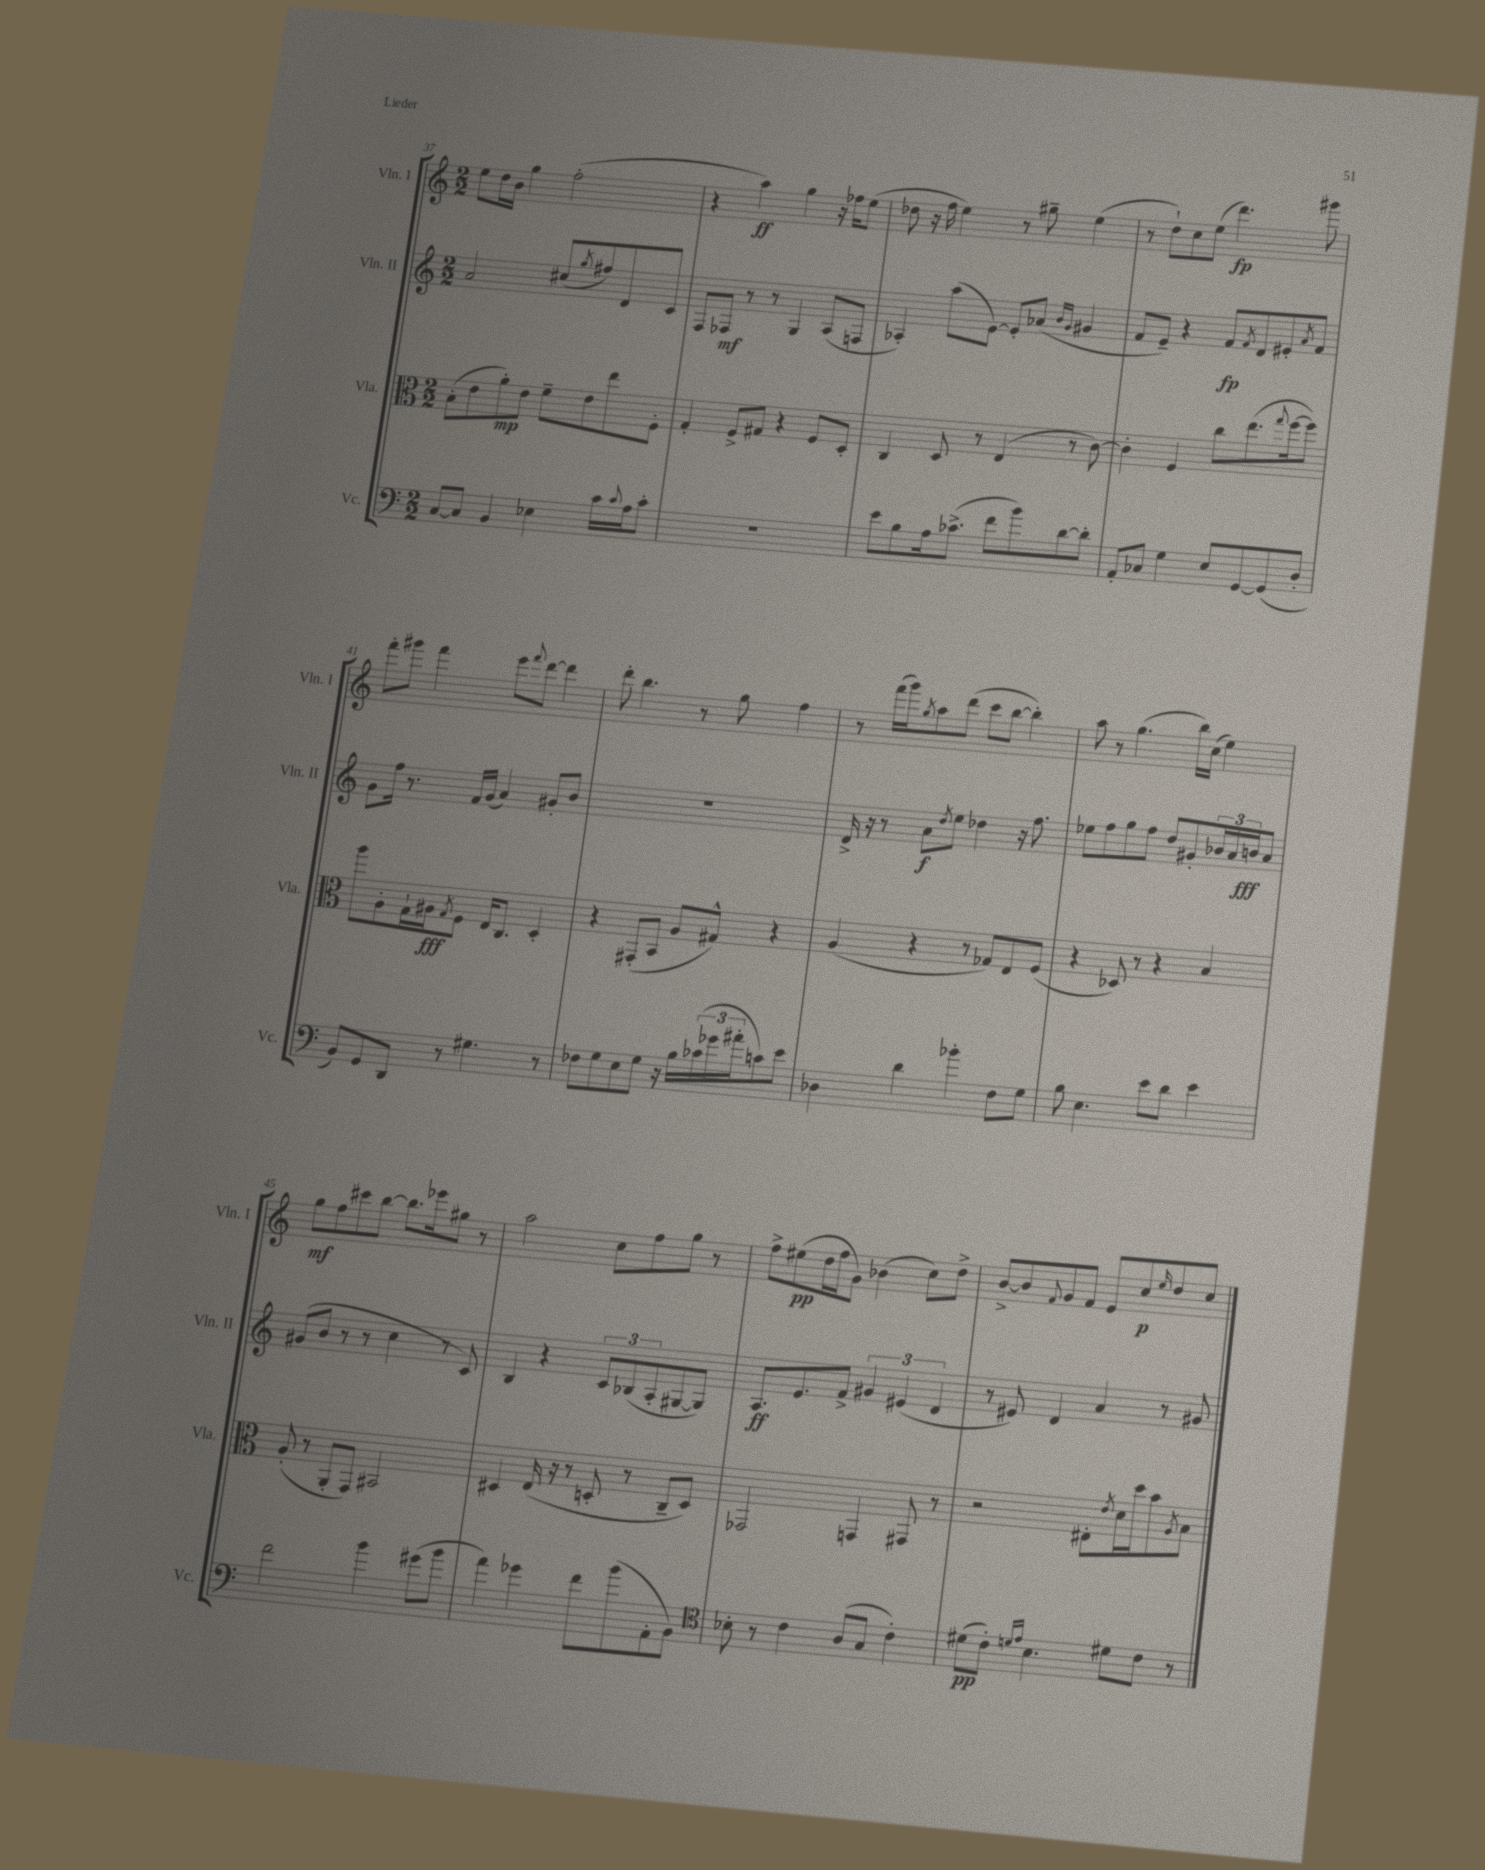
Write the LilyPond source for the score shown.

<<
\new StaffGroup <<
\new Staff = "s0" \with { instrumentName = "Vln. I" shortInstrumentName = "Vln. I" } {
    \clef treble \key c \major \numericTimeSignature \time 2/2
    e''8 d''16 b'16 g''4 f''2-.( |
    r4 a''4\ff) g''4 r16 fes''16 e''8( |
    des''8 r16 f''16 e''4) r8 gis''8-- e''4( |
    r8 d''8-!) c''8 e''8( d'''4.\fp) gis'''8 |
    f'''8-. gis'''8 f'''4 e'''8 \appoggiatura { f'''8 } d'''8~ d'''4 |
    d'''8-. b''4. r8 g''8 f''4 |
    r8 f'''16( g'''16) \acciaccatura { g''8 } a''8 d'''8( c'''8 b''8~ b''4-.) |
    a''8 r8 g''4.( b''16) c''16( e''4) |
    g''8\mf f''8 cis'''8 b''8~ b''8. ees'''16 gis''8 r8 |
    a''2 c''8 f''8 g''8 r8 |
    f''8-> eis''8\pp( d''16 f''16 g'8) bes'4( c''8) d''8-> |
    b'8~-> b'8 \appoggiatura { f'8 } g'8 f'8 e'8 c''8\p \grace { e''16 } d''8 c''8 \bar "|." |
}
\new Staff = "s1" \with { instrumentName = "Vln. II" shortInstrumentName = "Vln. II" } {
    \clef treble \key c \major \numericTimeSignature \time 2/2
    a'2 cis''8( \acciaccatura { g''8 } fis''8) d'8 c'8 |
    f8 fes8\mf r8 r8 g4 a8( f8 |
    aes4-.) a''8( e'8~) e'8-. aes'8( \grace { b'16 g'16 } gis'4 |
    f'8 e'8--) r4 f'8\fp \acciaccatura { f'8 } d'8 eis'8-. \acciaccatura { a'8 } f'8 |
    g'8 f''16 r8. f'16 g'16( a'4) gis'8-. b'8 |
    R1 |
    d'16-> r16 r8 a'8\f \acciaccatura { d''8 } e''8 des''4 r16 f''8. |
    ees''8 f''8 g''8 f''8 d''8 gis'8-. \tuplet 3/2 { bes'16 a'16 b'16\fff } a'8 |
    gis'8( b'8 r8 r8 c''4 r8 c'8) |
    b4 r4 \tuplet 3/2 { c'8 bes8( a8-. } gis8~ gis8) |
    a8.\ff e'8. f'8-> \tuplet 3/2 { gis'4 eis'4( d'4 } |
    r8 eis'8) d'4 a'4 r8 gis'8 \bar "|." |
}
\new Staff = "s2" \with { instrumentName = "Vla." shortInstrumentName = "Vla." } {
    \clef alto \key c \major \numericTimeSignature \time 2/2
    b8-.( e'8 a'8-.\mp) e'8 f'8-- e'8 e''8 f8-. |
    g4-. f8-> gis8 r4 f8 d8-. |
    c4 d8 r8 e4( r8 c'8~) |
    c'4-. f4 c''8 e''8.( \appoggiatura { g''8 } f''16~ f''8) |
    a''8 a8-. g16-! ais16\fff \acciaccatura { g8 } f8 e16 c8. d4-. |
    r4 gis,8-.( b,8 a8 gis8-^) r4 |
    a4( r4 r8 ges8) e8 f8( |
    r4 des8) r8 r4 b4 |
    a8-.( r8 a,8-. g,8) bis,2 |
    dis4 e16( r16 r8 d8-. r8 c8-- d8) |
    ges,2 g,4 gis,8 r8 |
    r2 eis8-. \acciaccatura { e'8 } d'16 d''16 b'8 \acciaccatura { a8 } b8 \bar "|." |
}
\new Staff = "s3" \with { instrumentName = "Vc." shortInstrumentName = "Vc." } {
    \clef bass \key c \major \numericTimeSignature \time 2/2
    c8~ c8 b,4 ees4 c'16 \appoggiatura { c'8 } a16 c'8-. |
    R1 |
    e'8 b8 a16 ces'8.->( f'8 b'8) d'8~ d'8-. |
    a,8-. ces8 g4 e8 g,8~ g,8( d8-. |
    b,8) g,8 d,8 r8 gis4. r8 |
    fes8 g8 e8 g8 r16 b16 \tuplet 3/2 { ces'16( ges'16 ais'16-. } c'8) e'8 |
    des4 d'4 bes'4-. f8 g8 |
    b8 e4. e'8 d'8 e'4 |
    f'2 b'4 gis'8( b'8 |
    a'4) ges'4 f'8 b'8( a,8-. b,8) |
    \clef tenor bes8-. r8 c'4 a8( g8 c'4-.) |
    dis'8\pp( c'8-.) \grace { d'16 e'16 } b4. dis'8 c'8 r8 \bar "|." |
}
>>
>>
\layout { \context { \Score currentBarNumber = #37 } }
